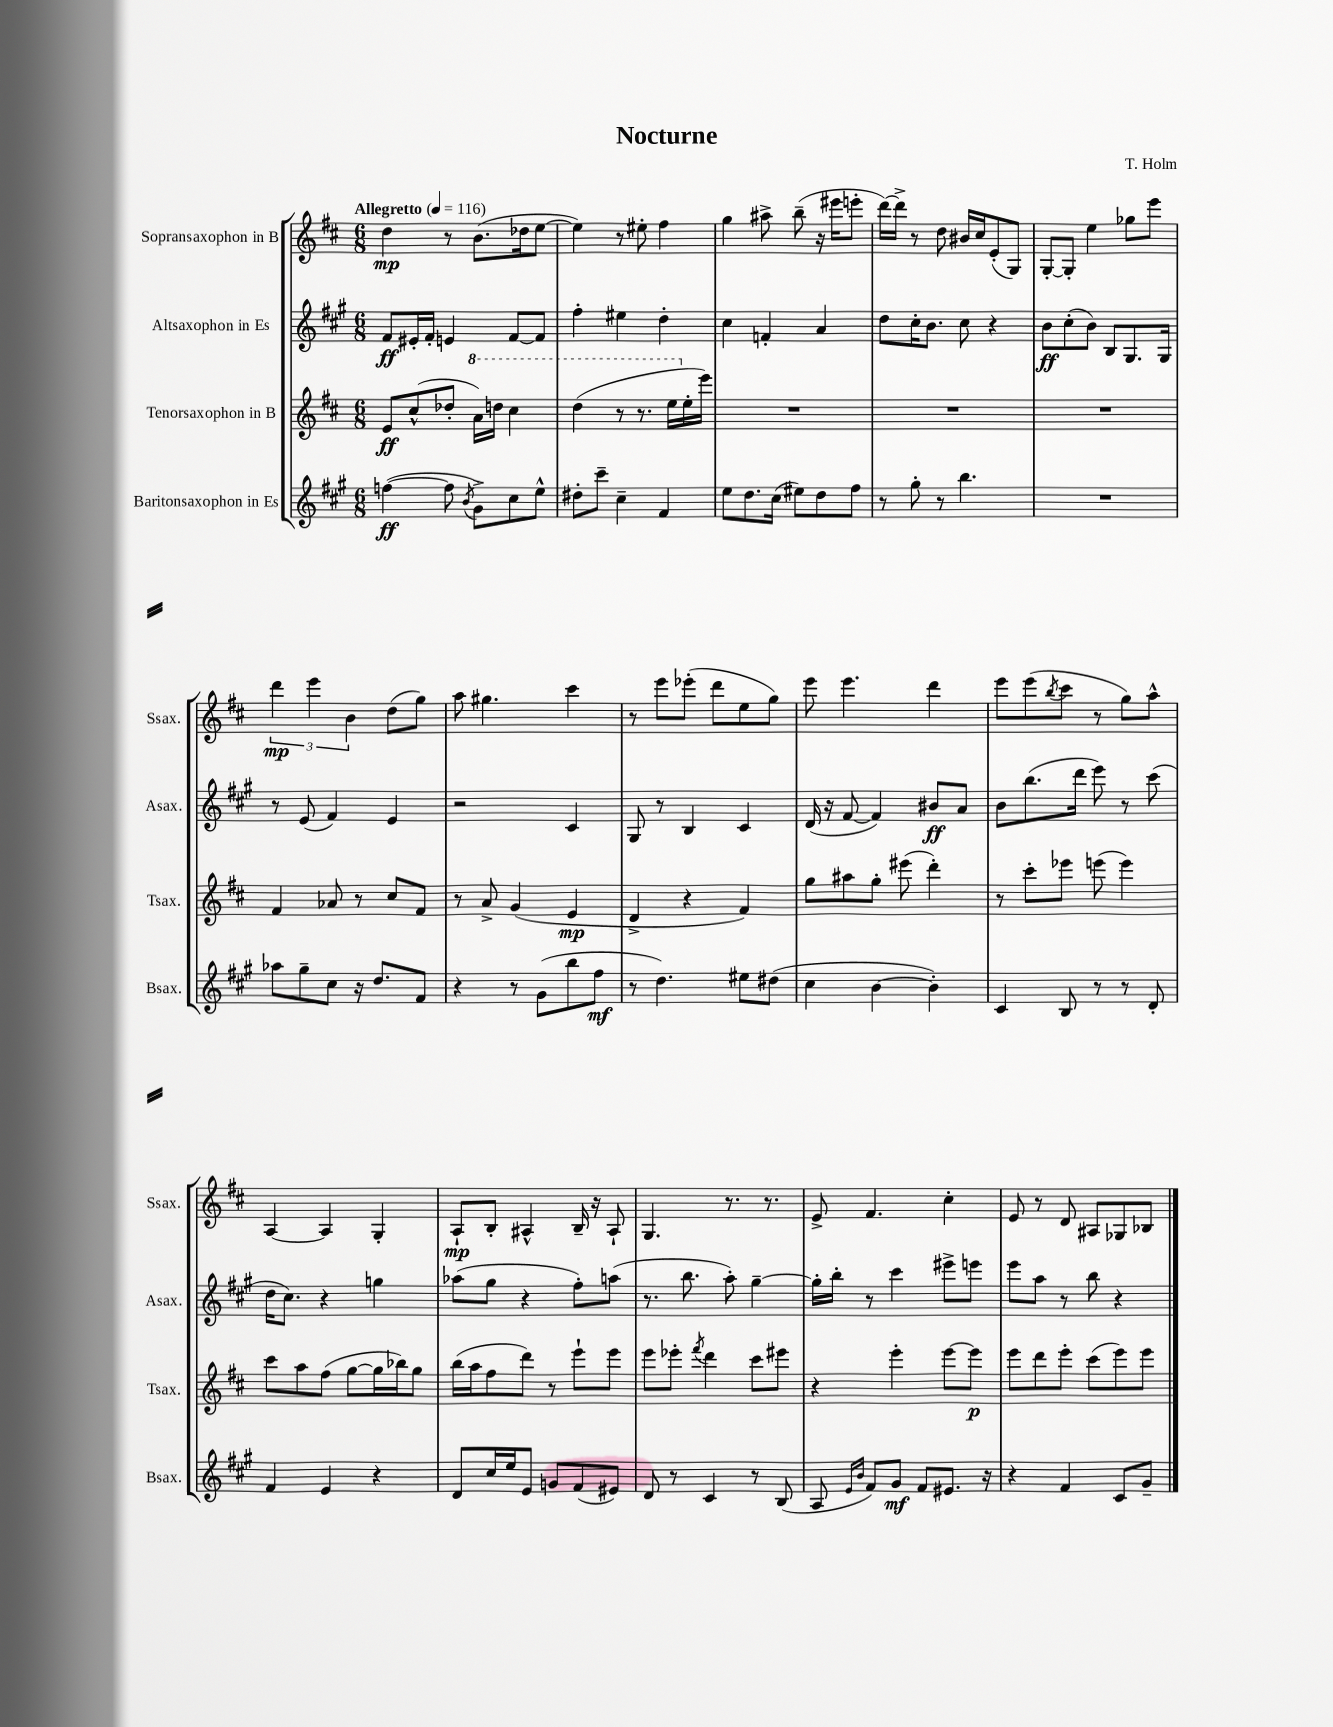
\header { title = "Nocturne" composer = "T. Holm" }
<<
\new StaffGroup <<
\new Staff = "s0" \with { instrumentName = "Sopransaxophon in B" shortInstrumentName = "Ssax." } {
    \clef treble \key d \major \numericTimeSignature \time 6/8 \tempo "Allegretto" 4 = 116
    d''4\mp r8 b'8.( des''16 e''8~ |
    e''4) r8 eis''8-. fis''4 |
    g''4 ais''8-> b''8--( r16 eis'''16 e'''8-. |
    d'''16~) d'''16-> r8 d''8 bis'16 cis''16 e'8-.( g8) |
    g8~-. g8-. e''4 ges''8 e'''8 |
    \tuplet 3/2 { d'''4\mp e'''4 b'4 } d''8( g''8) |
    a''8 gis''4. cis'''4 |
    r8 e'''8 ees'''8-.( d'''8 e''8 g''8) |
    e'''8 e'''4. d'''4 |
    e'''8 e'''8( \acciaccatura { b''8 } cis'''8 r8 g''8) a''8-^ |
    a4~ a4 g4-. |
    a8-!\mp b8-. ais4-^ b16-- r16 ais8-! |
    g4. r8. r8. |
    e'8-> fis'4. cis''4-. |
    e'8 r8 d'8 ais8 ges8 bes8 \bar "|." |
}
\new Staff = "s1" \with { instrumentName = "Altsaxophon in Es" shortInstrumentName = "Asax." } {
    \clef treble \key a \major \numericTimeSignature \time 6/8
    fis'8\ff eis'16-. fis'16-. e'4 fis'8~ fis'8 |
    fis''4-. eis''4 d''4-. |
    cis''4 f'4-. a'4 |
    d''8 cis''16-. b'8. cis''8 r4 |
    b'8\ff cis''8-.( b'8) b8 gis8. gis16 |
    r8 e'8( fis'4) e'4 |
    r2 cis'4 |
    gis8 r8 b4 cis'4 |
    d'16( r16 fis'8~ fis'4) bis'8\ff a'8 |
    b'8 b''8.( d'''16 e'''8) r8 cis'''8( |
    d''16 cis''8.) r4 g''4 |
    aes''8( gis''8 r4 fis''8-.) a''8( |
    r8. b''8. a''8-.) gis''4~-- |
    gis''16-. b''16-. r8 cis'''4 eis'''8-> e'''8 |
    e'''8 a''8 r8 b''8 r4 \bar "|." |
}
\new Staff = "s2" \with { instrumentName = "Tenorsaxophon in B" shortInstrumentName = "Tsax." } {
    \clef treble \key d \major \numericTimeSignature \time 6/8
    e'8\ff cis''8-^( des''8-. \ottava #1 a''16) d'''!16 cis'''4 |
    d'''4( r8 r8. e'''16 \ottava #0 e''16-. e'''16) |
    R2. |
    R2. |
    R2. |
    fis'4 aes'8 r8 cis''8 fis'8 |
    r8 a'8-> g'4( e'4\mp |
    d'4-> r4 fis'4) |
    g''8 ais''8 g''8-. eis'''8( d'''4-.) |
    r8 cis'''8-. ees'''8 e'''8( e'''4) |
    cis'''8 a''8 fis''8( g''8~ g''16 bes''16) g''8 |
    b''16( a''16 fis''8 d'''8) r8 e'''8-! e'''8 |
    e'''8 ees'''8-. \acciaccatura { fis'''8 } d'''4 cis'''8 eis'''8 |
    r4 e'''4-. e'''8~ e'''8\p |
    e'''8 d'''8 e'''8-. cis'''8( e'''8) e'''8 \bar "|." |
}
\new Staff = "s3" \with { instrumentName = "Baritonsaxophon in Es" shortInstrumentName = "Bsax." } {
    \clef treble \key a \major \numericTimeSignature \time 6/8
    f''4~\ff( f''8 \acciaccatura { b'8 } gis'8->) cis''8 e''8-^ |
    dis''8-. cis'''8-- cis''4-- fis'4 |
    e''8 d''8. cis''16( eis''8) d''8 fis''8 |
    r8 gis''8-. r8 b''4. |
    R2. |
    aes''8 gis''8-- cis''8 r16 d''8. fis'8 |
    r4 r8 gis'8( b''8 fis''8\mf |
    r8 d''4.) eis''8 dis''8( |
    cis''4 b'4~ b'4-.) |
    cis'4 b8 r8 r8 d'8-. |
    fis'4 e'4 r4 |
    d'8 cis''16 e''16 e'8 g'8 fis'8( eis'8) |
    d'8 r8 cis'4 r8 b8( |
    a8 \grace { e'16 b'16 } fis'8) gis'8\mf fis'8 eis'8. r16 |
    r4 fis'4 cis'8 gis'8-- \bar "|." |
}
>>
>>
\layout { \context { \Score \remove "Bar_number_engraver" } }
